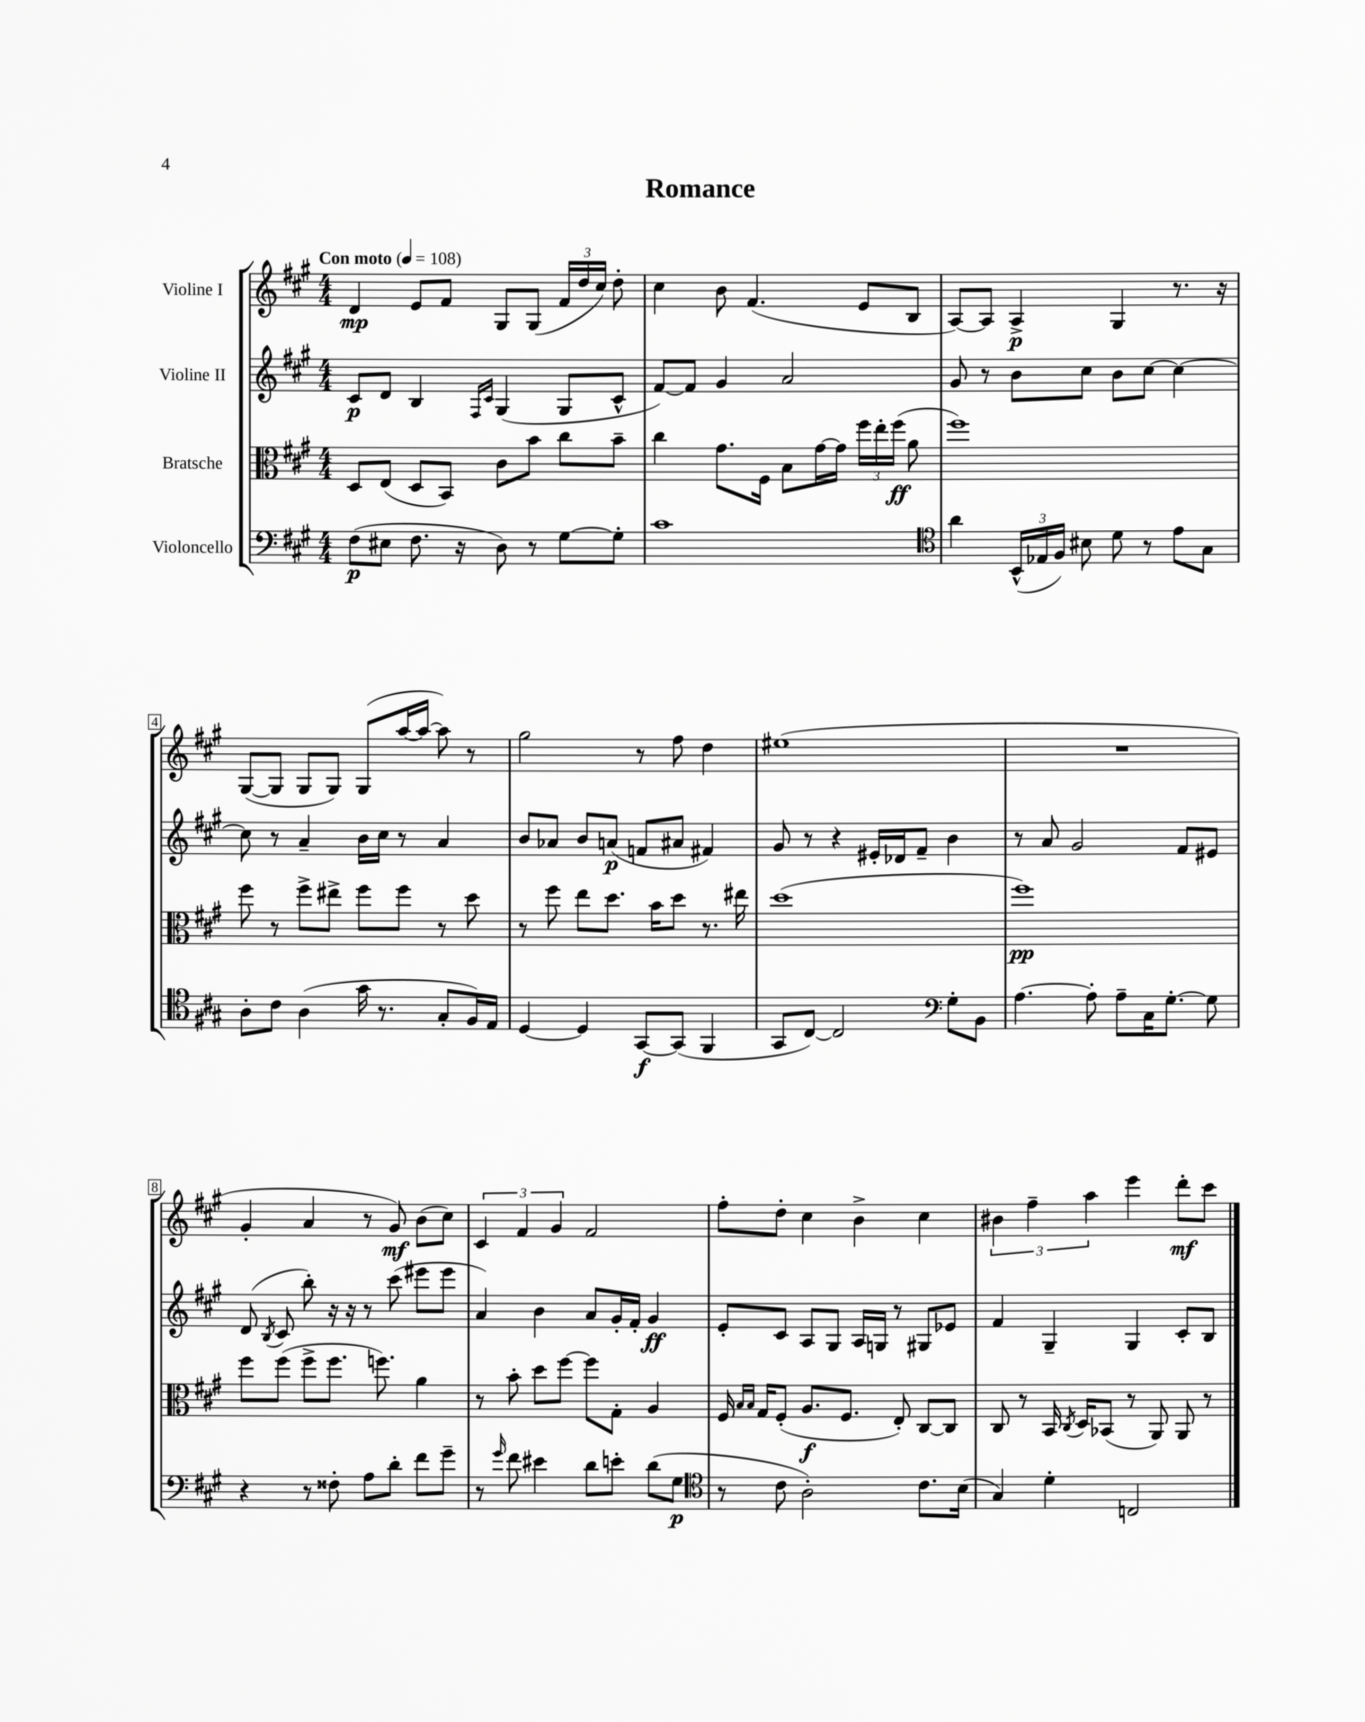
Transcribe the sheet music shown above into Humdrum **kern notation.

**kern	**dynam	**kern	**dynam	**kern	**dynam	**kern	**dynam
*part4	*part4	*part3	*part3	*part2	*part2	*part1	*part1
*staff4	*staff4	*staff3	*staff3	*staff2	*staff2	*staff1	*staff1
*I"Violoncello	*	*I"Bratsche	*	*I"Violine II	*	*I"Violine I	*
*clefF4	*	*clefC3	*	*clefG2	*	*clefG2	*
*k[f#c#g#]	*	*k[f#c#g#]	*	*k[f#c#g#]	*	*k[f#c#g#]	*
*M4/4	*	*M4/4	*	*M4/4	*	*M4/4	*
*MM108	*	*MM108	*	*MM108	*	*MM108	*
=1	=1	=1	=1	=1	=1	=1	=1
!	!	!	!	!	!	!LO:TX:a:B:t=Con moto	!
(8F#\L	p	8D/L	.	8c#/L	p	4d/	mp
8E#X\J	.	(8E/J	.	8d/J	.	.	.
8.F#\	.	8D/L	.	4B/	.	8e/L	.
.	.	8BB/J)	.	.	.	8f#/J	.
16r	.	.	.	.	.	.	.
.	.	.	.	16qqF#/LL	.	.	.
.	.	.	.	16qqc#/JJ	.	.	.
8D\)	.	8c#\L	.	(4G#/	.	8G#/L	.
8r	.	8b\J	.	.	.	(8G#/J	.
[8G#\L	.	8cc#\L	.	8G#/L	.	24f#/LL	.
.	.	.	.	.	.	24dd/	.
.	.	.	.	.	.	24cc#/JJ)	.
8G#'\J]	.	8b~\J	.	8c#^^/J	.	8dd'\	.
=2	=2	=2	=2	=2	=2	=2	=2
1c#	.	4cc#\	.	[8f#/L)	.	4cc#\	.
.	.	.	.	8f#/J]	.	.	.
.	.	8.g#\L	.	4g#/	.	8b\	.
.	.	.	.	.	.	(4.f#/	.
.	.	16F#\Jk	.	.	.	.	.
.	.	8B\L	.	2a/	.	.	.
.	.	[16g#\L	.	.	.	.	.
.	.	16g#\JJ]	.	.	.	.	.
.	.	24ff#\LL	.	.	.	8e/L	.
.	.	24ee'\	.	.	.	.	.
.	.	(24ff#\JJ	ff	.	.	.	.
.	.	8a\	.	.	.	8B/J	.
=3	=3	=3	=3	=3	=3	=3	=3
*clefC4	*	*	*	*	*	*	*
4a\	.	1ff#)	.	8g#/	.	[8A/L)	.
.	.	.	.	8r	.	8A/J]	.
(24BB^^/LL	.	.	.	8b\L	.	4A^/	p
24E-X/	.	.	.	.	.	.	.
24F#/JJ)	.	.	.	.	.	.	.
8B#X\	.	.	.	8cc#\J	.	.	.
8d\	.	.	.	8b\L	.	4G#/	.
8r	.	.	.	[8cc#\J	.	.	.
8e\L	.	.	.	4cc#\_	.	8.r	.
8G#\J	.	.	.	.	.	.	.
.	.	.	.	.	.	16r	.
!!LO:LB:g=z
=4	=4	=4	=4	=4	=4	=4	=4
8A'\L	.	8ff#\	.	8cc#\]	.	([8G#/L	.
8c#\J	.	8r	.	8r	.	8G#/J]	.
(4A\	.	8ff#^\L	.	4a~/	.	8G#/L	.
.	.	8ee#X^\J	.	.	.	8G#/J)	.
16g#\	.	8ff#\L	.	16b\LL	.	(8G#/L	.
8.r	.	.	.	16cc#\JJ	.	.	.
.	.	8ff#\J	.	8r	.	[16aa/L	.
.	.	.	.	.	.	16aa/JJ_	.
8G#'/L	.	8r	.	4a/	.	8aa\])	.
16F#/L)	.	8dd\	.	.	.	8r	.
16E/JJ	.	.	.	.	.	.	.
=5	=5	=5	=5	=5	=5	=5	=5
[4D/	.	8r	.	8b/L	.	2gg#\	.
.	.	8ff#\	.	8a-X/J	.	.	.
4D/]	.	8ee\L	.	8b/L	.	.	.
.	.	8.dd\J	.	(8an/J	p	.	.
[8GG#/L	f	.	.	8fn/L	.	8r	.
.	.	16b\KL	.	.	.	.	.
(8GG#/J]	.	8dd\J	.	8a#X/J	.	8ff#\	.
4FF#/	.	8.r	.	4f#X/)	.	4dd\	.
.	.	16ee#X\	.	.	.	.	.
=6	=6	=6	=6	=6	=6	=6	=6
8GG#/L	.	(1dd	.	8g#/	.	(1ee#X	.
[8C#/J)	.	.	.	8r	.	.	.
2C#/]	.	.	.	4r	.	.	.
.	.	.	.	16e#X'/LL	.	.	.
.	.	.	.	16d-X/J	.	.	.
.	.	.	.	8f#~/J	.	.	.
*clefF4	*	*	*	*	*	*	*
8G#'\L	.	.	.	4b\	.	.	.
8BB\J	.	.	.	.	.	.	.
=7	=7	=7	=7	=7	=7	=7	=7
[4.A\	.	1ff#)	pp	8r	.	1r	.
.	.	.	.	8a/	.	.	.
.	.	.	.	2g#/	.	.	.
8A'\]	.	.	.	.	.	.	.
8A~\L	.	.	.	.	.	.	.
16C#\K	.	.	.	.	.	.	.
[8.G#'\J	.	.	.	.	.	.	.
.	.	.	.	8f#/L	.	.	.
8G#\]	.	.	.	8e#X/J	.	.	.
!!LO:LB:g=z
=8	=8	=8	=8	=8	=8	=8	=8
4r	.	8ff#\L	.	(8d/	.	4g#'/	.
.	.	.	.	8qB/	.	.	.
.	.	(8ff#\J	.	8c#/	.	.	.
8r	.	8ff#^\L	.	8bb'\)	.	4a/	.
8F##X'\	.	8.ff#\J	.	16r	.	.	.
.	.	.	.	16r	.	.	.
8A\L	.	.	.	8r	.	8r	.
.	.	8.ffn\)	.	.	.	.	.
8d'\J	.	.	.	(8ccc#\	.	8g#/)	mf
8f#\L	.	4a\	.	8eee#X\L	.	(8b\L	.
8g#~\J	.	.	.	8eee#\J	.	8cc#\J)	.
=9	=9	=9	=9	=9	=9	=9	=9
8r	.	8r	.	4a/)	.	6c#/	.
16qqg#/	.	.	.	.	.	.	.
8f#\	.	8b'\	.	.	.	.	.
.	.	.	.	.	.	6f#/	.
4e#X\	.	8dd\L	.	4b\	.	.	.
.	.	.	.	.	.	6g#/	.
.	.	[8ff#\J	.	.	.	.	.
8d\L	.	8ff#\L]	.	8a/L	.	2f#/	.
8en'\J	.	8G#'\J	.	16g#'/L	.	.	.
.	.	.	.	16f#'/JJ	.	.	.
(8d\L	.	4A/	.	4g#/	ff	.	.
8G#\J	p	.	.	.	.	.	.
=10	=10	=10	=10	=10	=10	=10	=10
*clefC4	*	*	*	*	*	*	*
8r	.	16F#/	.	8e'/L	.	8ff#'\L	.
.	.	16qqB/LL	.	.	.	.	.
.	.	16qqB/JJ	.	.	.	.	.
.	.	16G#/KL	.	.	.	.	.
8c#\	.	(8F#'/J	.	8c#/J	.	8dd'\J	.
2A'\)	.	8.A/L	f	8A/L	.	4cc#\	.
.	.	.	.	8G#/J	.	.	.
.	.	8.F#/J	.	.	.	.	.
.	.	.	.	16A/LL	.	4b^\	.
.	.	.	.	16Gn/JJ	.	.	.
.	.	8E'/)	.	8r	.	.	.
8.c#\L	.	[8C#/L	.	8G#X/L	.	4cc#\	.
.	.	8C#/J]	.	8e-X/J	.	.	.
(16B\Jk	.	.	.	.	.	.	.
=11	=11	=11	=11	=11	=11	=11	=11
4G#/)	.	8C#/	.	4f#/	.	6b#X\	.
.	.	8r	.	.	.	.	.
.	.	.	.	.	.	6ff#~\	.
4d'\	.	16BB/	.	4G#~/	.	.	.
.	.	8qC#/	.	.	.	.	.
.	.	16D/KL	.	.	.	.	.
.	.	.	.	.	.	6aa\	.
.	.	(8BB-X/J	.	.	.	.	.
2Cn/	.	8r	.	4G#/	.	4eee\	.
.	.	8AA/)	.	.	.	.	.
.	.	8AA/	.	8c#'/L	.	8ddd'\L	mf
.	.	8r	.	8B/J	.	8ccc#\J	.
==	==	==	==	==	==	==	==
*-	*-	*-	*-	*-	*-	*-	*-
